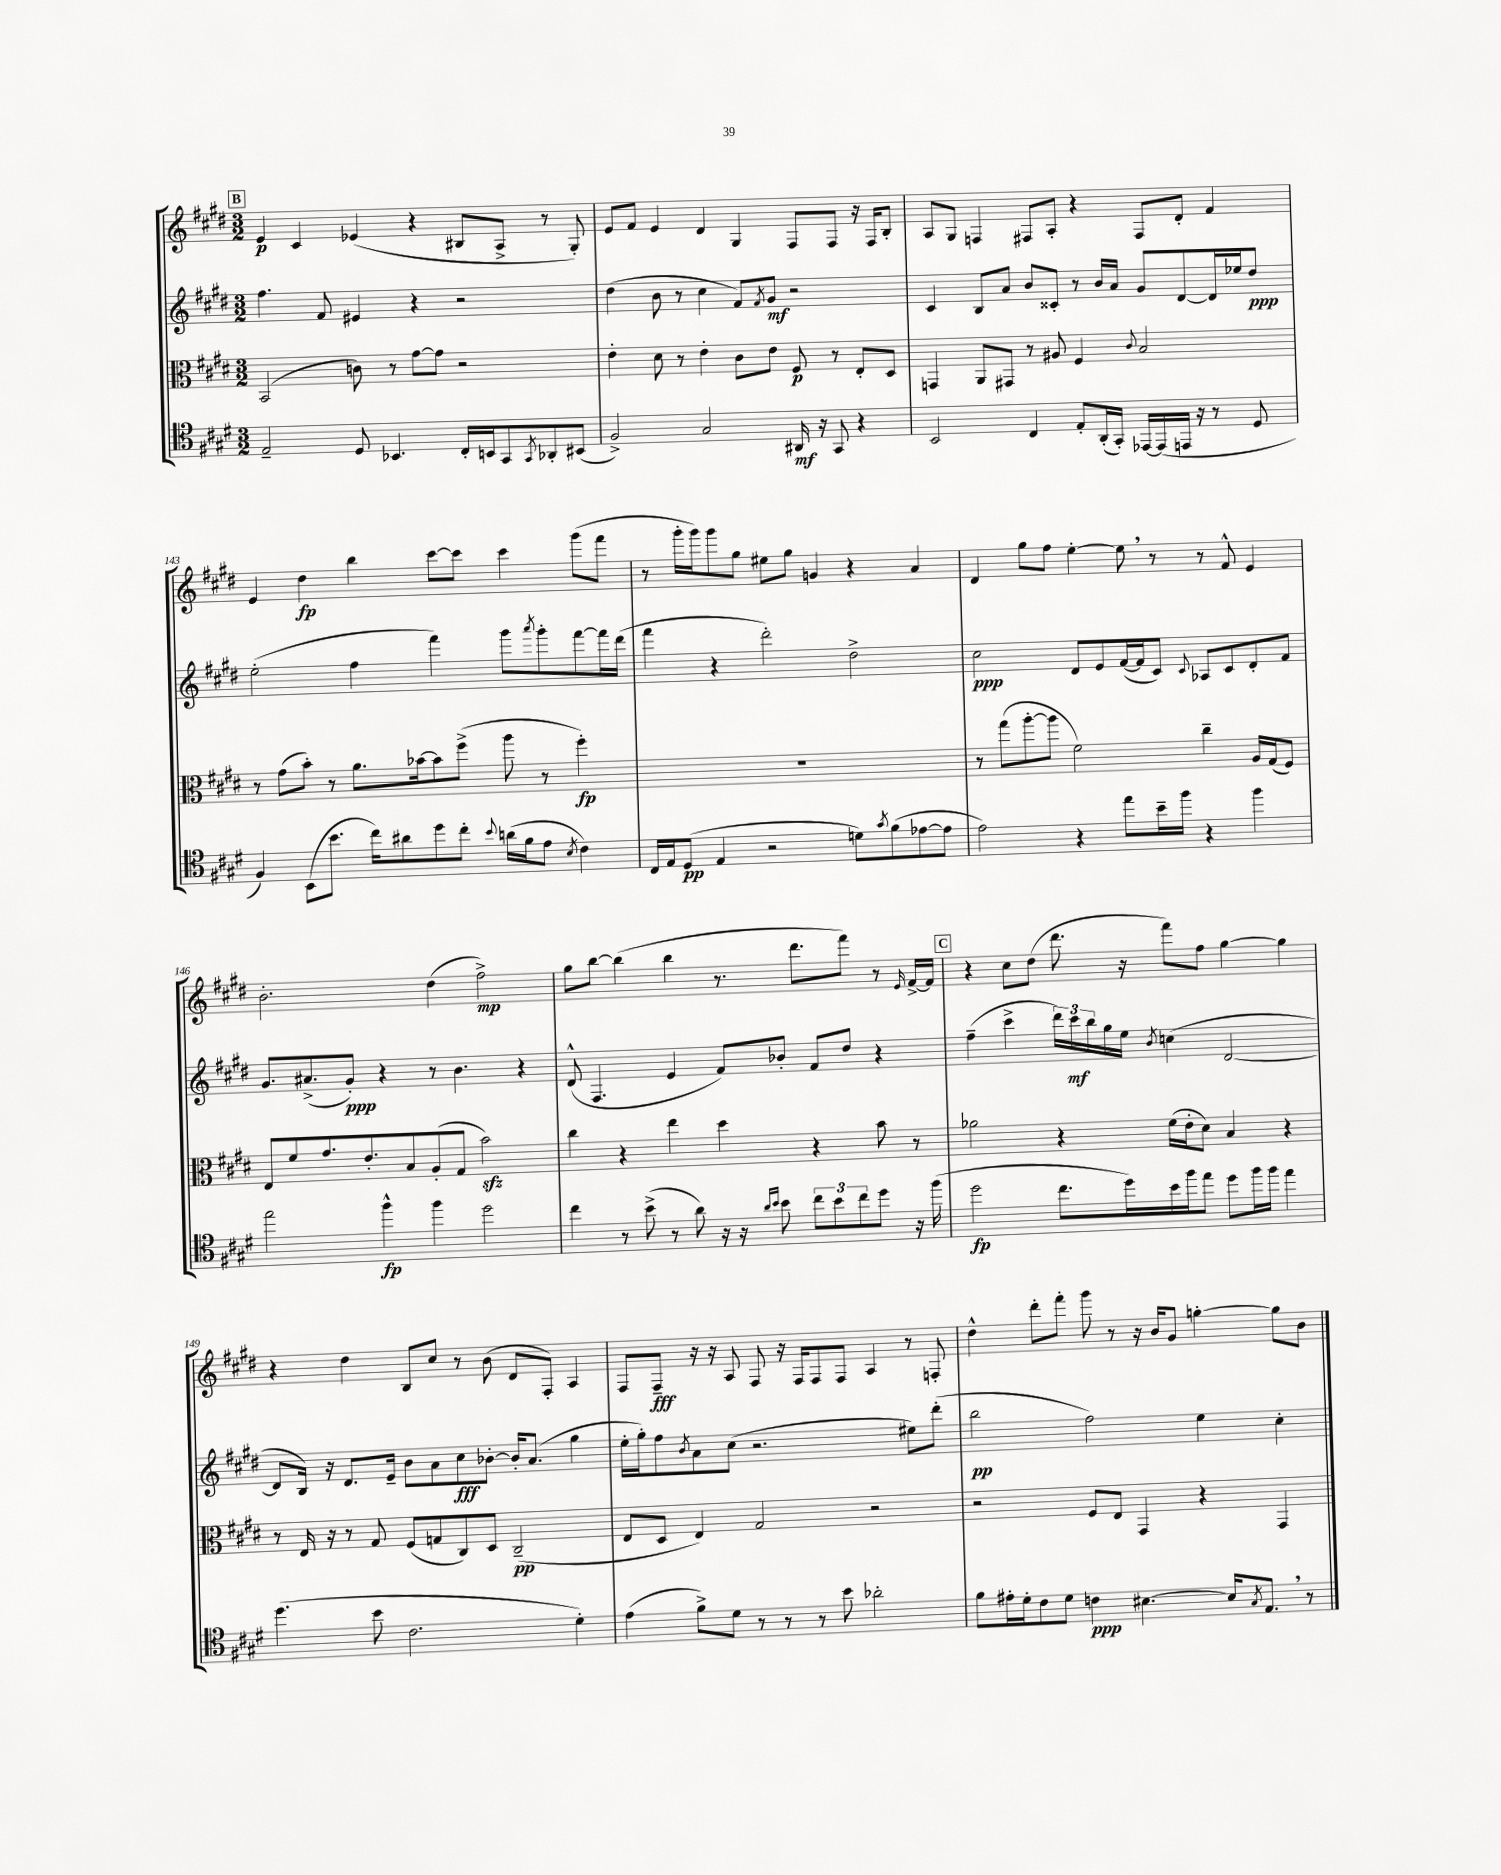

**kern	**kern	**kern	**kern
*staff4	*staff3	*staff2	*staff1
*clefC4	*clefC3	*clefG2	*clefG2
*k[f#c#g#d#]	*k[f#c#g#d#]	*k[f#c#g#d#]	*k[f#c#g#d#]
*M3/2	*M3/2	*M3/2	*M3/2
2E~	(2BB	4.ff#	4e
.	.	.	4c#
.	.	8f#	.
8D#	8c)	4e#	(4e-
4.BB-	8r	.	.
.	[8g#	4r	4r
.	8g#]	.	.
16C#'	2r	2r	8B#
16BB	.	.	.
8GG#	.	.	8A^
8qGG#	.	.	.
8AA-'	.	.	8r
(8BB#	.	.	8G#')
=	=	=	=
2F#^)	4e'	(4dd#	8e
.	.	.	8f#
.	8d#	8b	4e
.	8r	8r	.
2G#	4e'	4cc#	4d#
.	8c#	8f#)	4G#
.	.	8qf#	.
.	8e	8g#	.
16AA#	8F#	2r	8F#
16r	.	.	.
8GG#	8r	.	8F#
4r	8E'	.	16r
.	.	.	16F#
.	8D#	.	8B'
=	=	=	=
2BB	4GG	4c#	8A
.	.	.	8G#
.	8AA	8B	4F
.	8GG#	8a	.
4C#	8r	8b	8F#
.	8A#	8c##'	8A'
8E'	4F#	8r	4r
(16AA'	.	16b	.
16GG#')	.	16a	.
.	8qqc#	.	.
[16EE-	2B	8g#	8F#
(16EE-]	.	.	.
16EE	.	[8d#	8d#'
16r	.	.	.
8r	.	16d#]	4f#
.	.	16ee-	.
8D#	.	8dd#	.
=	=	=	=
4F#)	8r	(2ee'	4e
.	(8g#	.	.
(8BB	8b')	.	4dd#
8.b	8r	.	.
.	8.a	4ff#	4bb
16cc#)	.	.	.
8a#	.	.	.
.	[16b-	.	.
8dd#	8b-]	4fff#)	[8ccc#
8cc#'	(8ff#^	.	8ccc#]
8qqb	.	.	.
(16a	8aa	8ggg#	4ccc#
16f#	.	.	.
.	.	8qaaa	.
8e	8r	8ggg#'	.
8qB	.	.	.
4c#)	4ff#')	[8fff#	(8ggg#
.	.	16fff#]	8fff#
.	.	(16ddd#	.
=	=	=	=
16C#	1.r	4fff#	8r
16E	.	.	.
(8D#	.	.	16ggg#'
.	.	.	16ggg#)
4E	.	4r	8ggg#
.	.	.	8gg#
2r	.	2ddd#')	8ee#
.	.	.	8gg#
.	.	.	4g
8d)	.	2dd#^	4r
8qg#	.	.	.
(8f#	.	.	.
[8e-	.	.	4a
8e-]	.	.	.
=	=	=	=
2e)	8r	2cc#	4d#
.	(8gg#	.	.
.	[8aa'	.	8gg#
.	8aa]	.	8ff#
4r	2f#)	8d#	[4ee'
.	.	8e	.
8ee	.	([16f#	8ee]
.	.	16f#]	.
16b~	.	8c#)	8r
16ff#	.	.	.
.	.	8qqc#	.
4r	4cc#~	8A-	8r
.	.	8c#	8f#^^
4ff#	16A	8d#'	4e
.	(16G#	.	.
.	8F#)	8f#	.
=	=	=	=
2ee	8E	8.g#	2.b'
.	8f#	.	.
.	.	(8.a#^	.
.	8.g#	.	.
.	.	8g#')	.
.	8.e'	.	.
4ff#^^	.	4r	.
.	8B	.	.
4ff#	(8A'	8r	(4dd#
.	8G#	4.b	.
2dd#	2b)	.	2ff#^)
.	.	4r	.
=	=	=	=
4cc#	4cc#	(8d#^^	8gg#
.	.	4.F#	[8bb
8r	4r	.	(4bb]
(8b^	.	.	.
8r	4ee	4e	4bb
8a)	.	.	.
16r	4dd#	8f#)	8.r
16r	.	.	.
16qqa	.	.	.
16qqb	.	.	.
8b	.	8b-'	.
.	.	.	8.ddd#
12cc#	4r	8f#	.
12b	.	.	.
.	.	8dd#	8fff#)
12cc#	.	.	.
8dd#	8b	4r	8r
.	.	.	16qqe
16r	8r	.	[16f#^
(16ff#	.	.	16f#]
=	=	=	=
2dd#	2a-	(4ff#~	4r
.	.	4ccc#^	8cc#
.	.	.	(8dd#
8.cc#	4r	24ddd#)	8.ddd#
.	.	24ccc#	.
.	.	24bb	.
.	.	16gg#	.
16dd#)	.	16ee	16r
.	.	8qb	.
16b	(16f#	(4cc	8fff#)
16ff#	16e'	.	.
8ee	8d#)	.	8ff#
8dd#	4B	[2d#	[4gg#
16ff#	.	.	.
16ff#	.	.	.
4ee	4r	.	4gg#]
=	=	=	=
(4.dd#	8r	8d#]	4r
.	16E	16B)	.
.	16r	16r	.
.	8r	8.d#	4dd#
8b	8G#	.	.
.	.	16e~	.
2.c#	(8F#	8b	8B
.	8G	8a	8cc#
.	8C#)	8cc#	8r
.	8D#	[8b-'	(8b
.	(2C#~	16b-']	8d#
.	.	(8.a	.
.	.	.	8F#')
4d#')	.	4gg#	4A
=	=	=	=
(4e	8E	16ee'	8F#
.	.	16gg#')	.
.	8D#	8ff#	8F#~
.	.	8qb	.
8f#^)	4E)	8a	16r
.	.	.	16r
8d#	.	(8cc#	8A
8r	2G#	2.r	8F#
8r	.	.	16r
.	.	.	16F#
8r	.	.	8F#
8b	.	.	8F#
2a-'	2r	.	4A
.	.	8ee#)	8r
.	.	(8ddd#'	8F'
=	=	=	=
8f#	2r	2bb	4dd#^^
16e#'	.	.	.
16d#'	.	.	.
8c#	.	.	8ddd#'
8d#	.	.	8fff#'
4c	8F#	2ff#)	8ggg#
.	8E	.	8r
[4.B#	4GG#	.	16r
.	.	.	16b
.	.	.	8g#
.	4r	4ee	[4gg'
16B#]	.	.	.
8qG#	.	.	.
8.E	.	.	.
.	4GG#	4cc#'	8gg]
8r	.	.	8b
==	==	==	==
*-	*-	*-	*-
